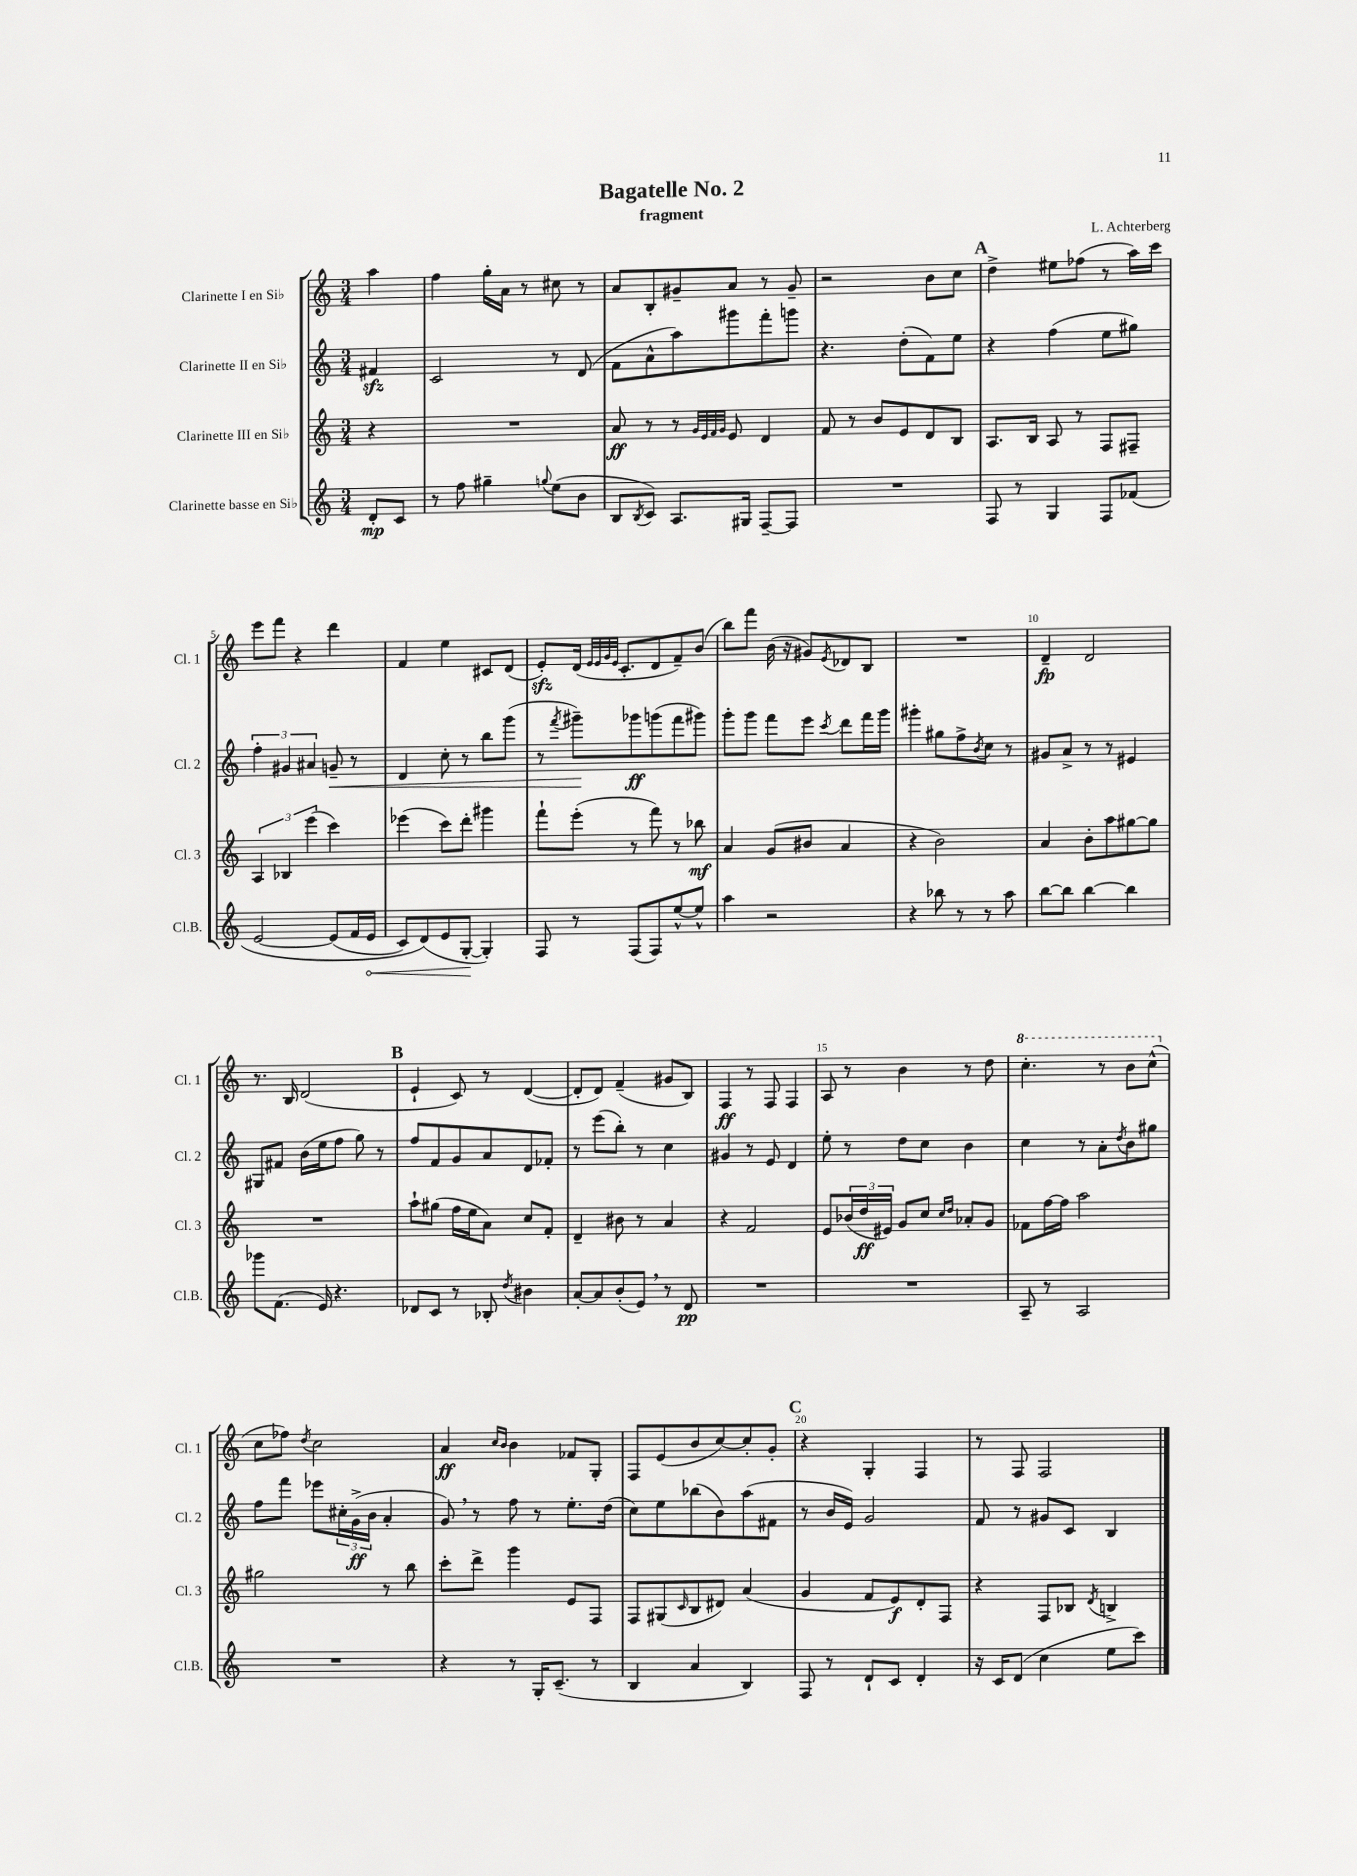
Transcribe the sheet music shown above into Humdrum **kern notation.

**kern	**dynam	**kern	**dynam	**kern	**dynam	**kern	**dynam
*part4	*part4	*part3	*part3	*part2	*part2	*part1	*part1
*staff4	*staff4	*staff3	*staff3	*staff2	*staff2	*staff1	*staff1
*I"Clarinette basse en Si♭	*	*I"Clarinette III en Si♭	*	*I"Clarinette II en Si♭	*	*I"Clarinette I en Si♭	*
*I'Cl.B.	*	*I'Cl. 3	*	*I'Cl. 2	*	*I'Cl. 1	*
*clefG2	*	*clefG2	*	*clefG2	*	*clefG2	*
*k[]	*	*k[]	*	*k[]	*	*k[]	*
*M3/4	*	*M3/4	*	*M3/4	*	*M3/4	*
=	=	=	=	=	=	=	=
8d'/L	mp	4r	.	4f#Xzz/	.	4aa\	.
8c/J	.	.	.	.	.	.	.
=1	=1	=1	=1	=1	=1	=1	=1
8r	.	2.r	.	2c/	.	4ff\	.
8ff\	.	.	.	.	.	.	.
4gg#X~\	.	.	.	.	.	16gg'\LL	.
.	.	.	.	.	.	16a\JJ	.
.	.	.	.	.	.	8r	.
8qqggn/	.	.	.	.	.	.	.
(8ee\L	.	.	.	8r	.	8cc#X\	.
8b\J	.	.	.	(8d/	.	8r	.
=2	=2	=2	=2	=2	=2	=2	=2
8B/L	.	8a/	ff	8f\L	.	8a/L	.
8qB/	.	.	.	.	.	.	.
8c/J)	.	8r	.	8a^^\	.	8B'/	.
8.A/L	.	8r	.	8aa\)	.	8g#X~/	.
.	.	32qqg/LLL	.	.	.	.	.
.	.	32qqe/	.	.	.	.	.
.	.	32qqf/	.	.	.	.	.
.	.	32qqg/JJJ	.	.	.	.	.
.	.	8e/	.	8ggg#X\	.	8a/J	.
16G#X/Jk	.	.	.	.	.	.	.
[8F~/L	.	4d/	.	8fff'\	.	8r	.
8F/J]	.	.	.	8gggn\J	.	8g#~/	.
=3	=3	=3	=3	=3	=3	=3	=3
2.r	.	8f/	.	4.r	.	2r	.
.	.	8r	.	.	.	.	.
.	.	8b/L	.	.	.	.	.
.	.	8e/	.	(8dd'\L	.	.	.
.	.	8d/	.	8f\)	.	8b\L	.
.	.	8B/J	.	8ee\J	.	8cc\J	.
!!LO:REH:place=s1:t=A
=4	=4	=4	=4	=4	=4	=4	=4
8F/	.	8.A/L	.	4r	.	4dd^\	.
8r	.	.	.	.	.	.	.
.	.	16B/Jk	.	.	.	.	.
4G/	.	8A/	.	(4ff\	.	8ee#X\L	.
.	.	8r	.	.	.	(8ff-X\J	.
8F/L	.	8F/L	.	8ee\L	.	8r	.
(8f-X/J	.	8F#X~/J	.	8gg#X\J)	.	16aa\LL)	.
.	.	.	.	.	.	16ccc\JJ	.
!!LO:LB:g=z
=5	=5	=5	=5	=5	=5	=5	=5
[2e/	.	6A/	.	6ff'\	.	8eee\L	.
.	.	.	.	.	.	8fff\J	.
.	.	6B-X/	.	6g#X/	.	.	.
.	.	.	.	.	.	4r	.
.	.	(6eee\	.	6a#X/	.	.	.
!	!	!	!	!	!LO:HP:b	!	!
(8e/L]	.	4ccc\)	.	8gn~/	<	4ddd\	.
16f/L	.	.	.	8r	.	.	.
!	!LO:HP:b	!	!	!	!	!	!
16e/JJ	<	.	.	.	.	.	.
=6	=6	=6	=6	=6	=6	=6	=6
8c/L)	.	(4eee-X\	.	4d/	.	4f/	.
(8d/)	.	.	.	.	.	.	.
8e/	.	8ccc\L)	.	8cc'\	.	4ee\	.
[8G'/J	.	8ddd'\J	.	8r	.	.	.
4G'/])	[	4ggg#X\	.	8bb\L	.	8c#X/L	.
.	.	.	.	(8ggg\J	.	(8d/J	.
=7	=7	=7	=7	=7	=7	=7	=7
8F/	.	8fff`\L	.	8r	.	8ezz'/L)	.
.	.	.	.	8qfff/	.	.	.
8r	.	(8eee'\J	.	8ggg#X~\L)	.	(16d/Jk	.
.	.	.	.	.	.	32qqe/LLL	.
.	.	.	.	.	.	32qqe/	.
.	.	.	.	.	.	32qqg/	.
.	.	.	.	.	.	32qqe/JJJ	.
.	.	.	.	.	.	8.c'/L	.
(8F/L	.	8r	.	8ggg-X\	[ ff	.	.
8F/)	.	8fff\)	.	(8gggn\	.	8d/	.
[8ee^^/	.	8r	.	8fff\	.	8f~/)	.
8ee^^/J]	.	8bb-X\	mf	8ggg#X\J)	.	(8b/J	.
=8	=8	=8	=8	=8	=8	=8	=8
4aa\	.	4a/	.	8ggg'\L	.	8bb\L)	.
.	.	.	.	8ggg\J	.	8fff\J	.
2r	.	(8g/L	.	8fff\L	.	(16b\	.
.	.	.	.	.	.	16r	.
.	.	8b#X/J	.	8eee\J	.	8g#X/L)	.
.	.	.	.	8qccc/	.	8qe/	.
.	.	4a/	.	8ddd\L	.	8d-X/	.
.	.	.	.	16fff\L	.	8B/J	.
.	.	.	.	16ggg\JJ	.	.	.
=9	=9	=9	=9	=9	=9	=9	=9
4r	.	4r	.	4ggg#X'\	.	2.r	.
8bb-X\	.	2b\)	.	8gg#X\L	.	.	.
8r	.	.	.	8ff^\	.	.	.
.	.	.	.	8qb/	.	.	.
8r	.	.	.	8cc\J	.	.	.
8aa\	.	.	.	8r	.	.	.
=10	=10	=10	=10	=10	=10	=10	=10
[8bb\L	.	4a/	.	8g#X/L	.	4d~/	fp
8bb\J]	.	.	.	8a^/J	.	.	.
[4bb\	.	8b'\L	.	8r	.	2d/	.
.	.	8aa\	.	8r	.	.	.
4bb\]	.	[8gg#X\	.	4e#X/	.	.	.
.	.	8gg#\J]	.	.	.	.	.
!!LO:LB:g=z
=11	=11	=11	=11	=11	=11	=11	=11
8ggg-X\L	.	2.r	.	8G#X/L	.	8.r	.
(8.f\J	.	.	.	8f#X/J	.	.	.
.	.	.	.	.	.	16B/	.
.	.	.	.	(16b\LL	.	(2d/	.
16e/)	.	.	.	16ee\J	.	.	.
4.r	.	.	.	8ff\J	.	.	.
.	.	.	.	8gg\)	.	.	.
.	.	.	.	8r	.	.	.
!!LO:REH:place=s1:t=B
=12	=12	=12	=12	=12	=12	=12	=12
8d-X/L	.	8aa`\L	.	8ff/L	.	4e`/	.
8c/J	.	(8gg#X\J	.	8f/	.	.	.
8r	.	16ff\LL	.	8g/	.	8c/)	.
.	.	16ee\J	.	.	.	.	.
8B-X'/	.	8a\J)	.	8a/	.	8r	.
8qdd/	.	.	.	.	.	.	.
4b#X\	.	8cc/L	.	8d/	.	([4d/	.
.	.	8f'/J	.	8f-X'/J	.	.	.
=13	=13	=13	=13	=13	=13	=13	=13
[8a'/L	.	4d~/	.	8r	.	8d'/L]	.
8a/]	.	.	.	(8eee\L	.	8d/J)	.
(8b'/	.	8b#X\	.	8bb'\J)	.	(4f~/	.
8e,/J)	.	8r	.	8r	.	.	.
8r	.	4a/	.	4cc\	.	8g#X/L	.
8d/	pp	.	.	.	.	8B/J)	.
=14	=14	=14	=14	=14	=14	=14	=14
2.r	.	4r	.	4g#X/	.	4F/	ff
.	.	2f/	.	8r	.	8r	.
.	.	.	.	8e/	.	8F/	.
.	.	.	.	4d/	.	4F/	.
=15	=15	=15	=15	=15	=15	=15	=15
2.r	.	8e/L	.	8ee'\	.	8A/	.
.	.	(24b-X/L	.	8r	.	8r	.
.	.	24dd/	ff	.	.	.	.
.	.	24e#X/JJ)	.	.	.	.	.
.	.	8g/L	.	8dd\L	.	4b\	.
.	.	8cc/J	.	8cc\J	.	.	.
.	.	16qqcc/LL	.	.	.	.	.
.	.	16qqdd/JJ	.	.	.	.	.
.	.	8a-X'/L	.	4b\	.	8r	.
.	.	8g/J	.	.	.	8dd\	.
=16	=16	=16	=16	=16	=16	=16	=16
*	*	*	*	*	*	*8va	*
8A~/	.	8f-X\L	.	4cc\	.	4.ccc'\	.
8r	.	[16ff\L	.	.	.	.	.
.	.	16ff\JJ]	.	.	.	.	.
2A/	.	2aa\	.	8r	.	.	.
.	.	.	.	8a'\L	.	8r	.
.	.	.	.	8qdd/	.	.	.
.	.	.	.	8b\	.	8bb\L	.
.	.	.	.	8gg#X\J	.	(8ccc^^\J	.
!!LO:LB:g=z
=17	=17	=17	=17	=17	=17	=17	=17
*	*	*	*	*	*	*X8va	*
2.r	.	2gg#X\	.	8ff\L	.	8cc\L	.
.	.	.	.	8fff\J	.	8ff-X\J)	.
.	.	.	.	.	.	8qdd/	.
.	.	.	.	8eee-X\L	.	2cc\	.
.	.	.	.	24cc#X'\L	.	.	.
.	.	.	.	(24g^\	ff	.	.
.	.	.	.	24b\JJ	.	.	.
.	.	8r	.	4a'/	.	.	.
.	.	8bb\	.	.	.	.	.
=18	=18	=18	=18	=18	=18	=18	=18
4r	.	8ccc'\L	.	8g,/)	.	4a/	ff
.	.	8ddd^\J	.	8r	.	.	.
.	.	.	.	.	.	16qqcc/LL	.
.	.	.	.	.	.	16qqb/JJ	.
8r	.	4ggg\	.	8ff\	.	4b\	.
16G'/KL	.	.	.	8r	.	.	.
(8.c~/J	.	.	.	.	.	.	.
.	.	8e/L	.	8.ee'\L	.	8f-X/L	.
8r	.	8F/J	.	.	.	8G'/J	.
.	.	.	.	(16dd\Jk	.	.	.
=19	=19	=19	=19	=19	=19	=19	=19
4B/	.	8F/L	.	8cc\L)	.	8F/L	.
.	.	(8G#X/	.	8ee\	.	(8e/	.
.	.	16qqc/	.	.	.	.	.
4a/	.	8B/	.	(8bb-X\	.	8b/	.
.	.	8d#X/J)	.	8b\)	.	[8cc/)	.
4B/)	.	(4a/	.	(8aa\	.	8cc'/]	.
.	.	.	.	8f#X\J	.	8g'/J	.
!!LO:REH:place=s1:t=C
=20	=20	=20	=20	=20	=20	=20	=20
8F/	.	4g/	.	8r	.	4r	.
8r	.	.	.	16b/LL	.	.	.
.	.	.	.	16e/JJ)	.	.	.
8d`/L	.	8f/L	.	2g/	.	4G'/	.
8c/J	.	8e/)	f	.	.	.	.
4d'/	.	8d'/	.	.	.	4F/	.
.	.	8F/J	.	.	.	.	.
=21	=21	=21	=21	=21	=21	=21	=21
16r	.	4r	.	8f/	.	8r	.
16c/KL	.	.	.	.	.	.	.
(8d/J	.	.	.	8r	.	8F/	.
4cc\	.	8F/L	.	8g#X/L	.	2F/	.
.	.	8B-X/J	.	8c/J	.	.	.
.	.	8qd/	.	.	.	.	.
8ee\L	.	4Bn^/	.	4B/	.	.	.
8ccc\J)	.	.	.	.	.	.	.
==	==	==	==	==	==	==	==
*-	*-	*-	*-	*-	*-	*-	*-
